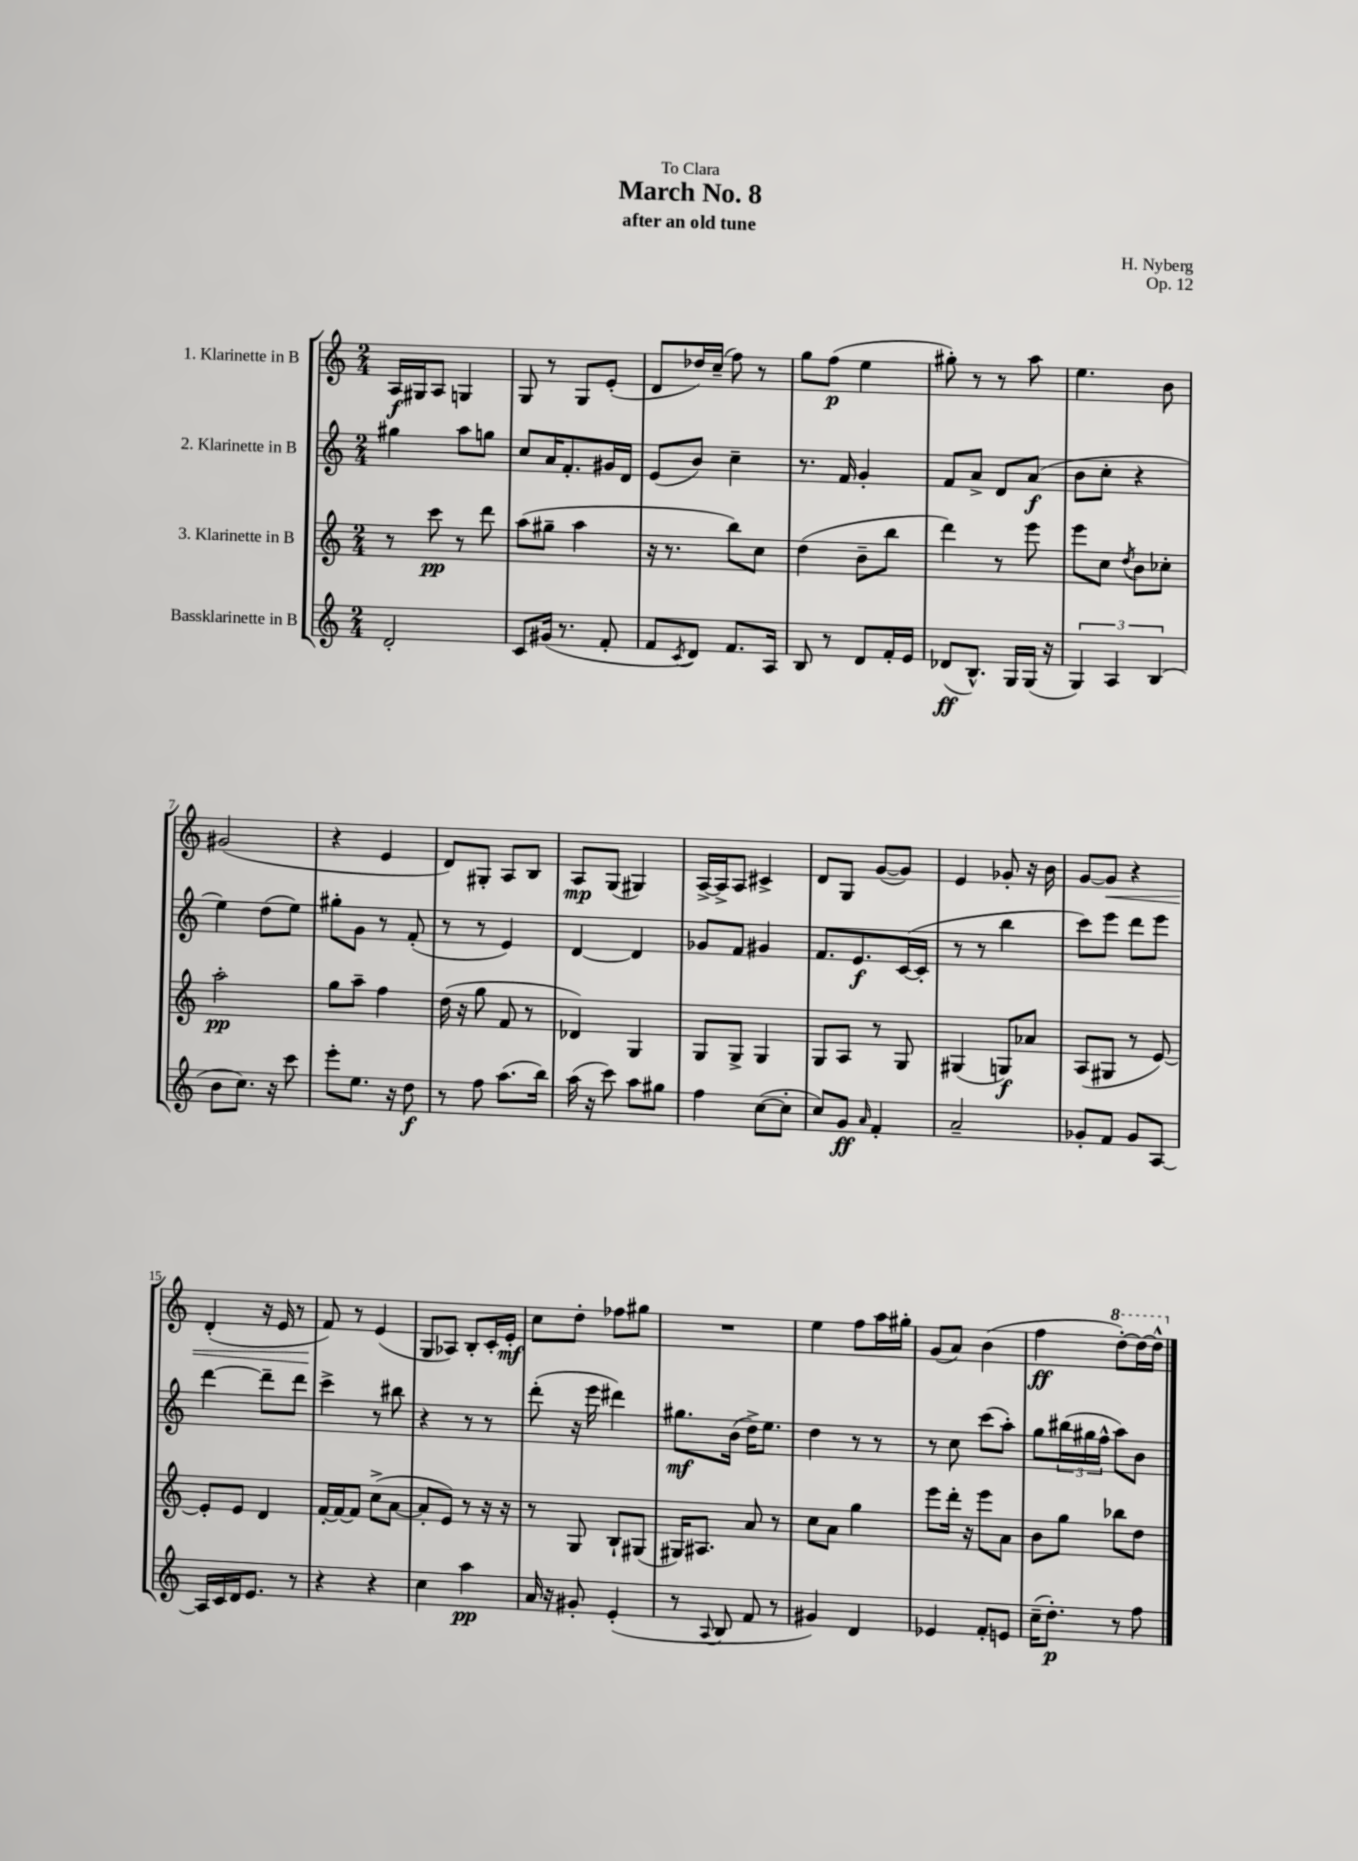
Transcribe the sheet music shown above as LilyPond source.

\header { title = "March No. 8" composer = "H. Nyberg" subtitle = "after an old tune" dedication = "To Clara" opus = "Op. 12" }
<<
\new StaffGroup <<
\new Staff = "s0" \with { instrumentName = "1. Klarinette in B" } {
    \clef treble \key c \major \numericTimeSignature \time 2/4
    a16\f gis16 a8 g4 |
    g8 r8 g8 e'8-.( |
    d'8 des''16) c''16--( f''8) r8 |
    g''8 f''8\p( e''4 |
    gis''8-.) r8 r8 a''8 |
    e''4. b'8 |
    gis'2( |
    r4 e'4 |
    d'8) gis8-. a8 b8 |
    a8\mp g8( gis4) |
    a16~-> a16-> a8 cis'4-> |
    d'8 g8 g'8~( g'8) |
    e'4 ges'8-. r16 b'16 |
    g'8~ g'8\< r4 |
    d'4-.( r16 e'16 r8 |
    f'8\!) r8 e'4( |
    g8 aes8) b8-. c'16-. e'16-.\mf |
    c''8 d''8-. fes''8 gis''8 |
    R2 |
    e''4 f''8 a''16 gis''16-. |
    g'8( a'8) b'4( |
    f''4\ff \ottava #1 d'''8~-.) d'''16~ d'''16-^ \ottava #0 \bar "|." |
}
\new Staff = "s1" \with { instrumentName = "2. Klarinette in B" } {
    \clef treble \key c \major \numericTimeSignature \time 2/4
    gis''4 a''8 g''8 |
    c''8 a'16 f'8.-. gis'16 d'16 |
    e'8( b'8) c''4-- |
    r8. f'16 g'4-. |
    f'8 a'8-> d'8 a'8\f( |
    b'8 c''8-. r4 |
    e''4) d''8( e''8) |
    gis''8-. g'8 r8 f'8-.( |
    r8 r8 e'4) |
    d'4~ d'4 |
    ges'8 f'8 gis'4 |
    f'8. e'8.\f c'16~( c'16-. |
    r8 r8 b''4 |
    c'''8) e'''8 d'''8 e'''8 |
    d'''4~ d'''8-- d'''8 |
    c'''4-> r8 bis''8 |
    r4 r8 r8 |
    d'''8-.( r16 e'''16 dis'''4) |
    gis''8.\mf b'16( d''16->) e''8. |
    d''4 r8 r8 |
    r8 c''8 c'''8( a''8-.) |
    g''8 \tuplet 3/2 { bis''16( gis''16 f''16-^ } a''8) b'8 \bar "|." |
}
\new Staff = "s2" \with { instrumentName = "3. Klarinette in B" } {
    \clef treble \key c \major \numericTimeSignature \time 2/4
    r8 c'''8\pp r8 d'''8 |
    a''8( gis''8-- a''4 |
    r16 r8. b''8) c''8 |
    d''4( b'8-- b''8 |
    d'''4) r8 e'''8 |
    e'''8 c''8 \acciaccatura { d''8 } b'8 ces''8-. |
    a''2-.\pp |
    g''8 a''8-- f''4 |
    d''16( r16 g''8 f'8 r8 |
    des'4) g4 |
    g8 g8-> g4 |
    g8 a8 r8 g8 |
    gis4( g8\f) aes'8 |
    a8( gis8 r8 e'8~) |
    e'8-. e'8 d'4 |
    f'16~-. f'16~ f'8 c''8->( a'8~ |
    a'8-. e'8) r8 r16 r16 |
    r8 g8 b8-! gis8( |
    gis16) ais8. a'8 r8 |
    c''8 a'8 g''4 |
    e'''8 d'''16-. r16 e'''8 a'8 |
    b'8 g''8 bes''8 d''8 \bar "|." |
}
\new Staff = "s3" \with { instrumentName = "Bassklarinette in B" } {
    \clef treble \key c \major \numericTimeSignature \time 2/4
    d'2-. |
    c'8 gis'16( r8. f'8-. |
    f'8 \acciaccatura { c'8 } d'8) f'8. a16 |
    b8 r8 d'8 f'16-. e'16 |
    des'8\ff( b8.-^) g16 g16( r16 |
    \tuplet 3/2 { g4) a4 b4( } |
    b'8 c''8.) r16 c'''8 |
    e'''8-. e''8. r16 d''8\f |
    r8 f''8 a''8.( b''16) |
    a''16( r16 c'''8) a''8 gis''8 |
    f''4 c''8~( c''8-. |
    c''8) g'8\ff \grace { a'16 } f'4-. |
    a'2-- |
    ges'8-. f'8 ges'8 a8~ |
    a16 c'16 d'16 e'8. r8 |
    r4 r4 |
    c''4 a''4\pp |
    a'16 r16 gis'8-. e'4-.( |
    r8 \appoggiatura { a8 } b8 f'8 r8 |
    gis'4) d'4 |
    ees'4 f'8-. e'8 |
    c''16--( d''8.-.\p) r8 f''8 \bar "|." |
}
>>
>>
